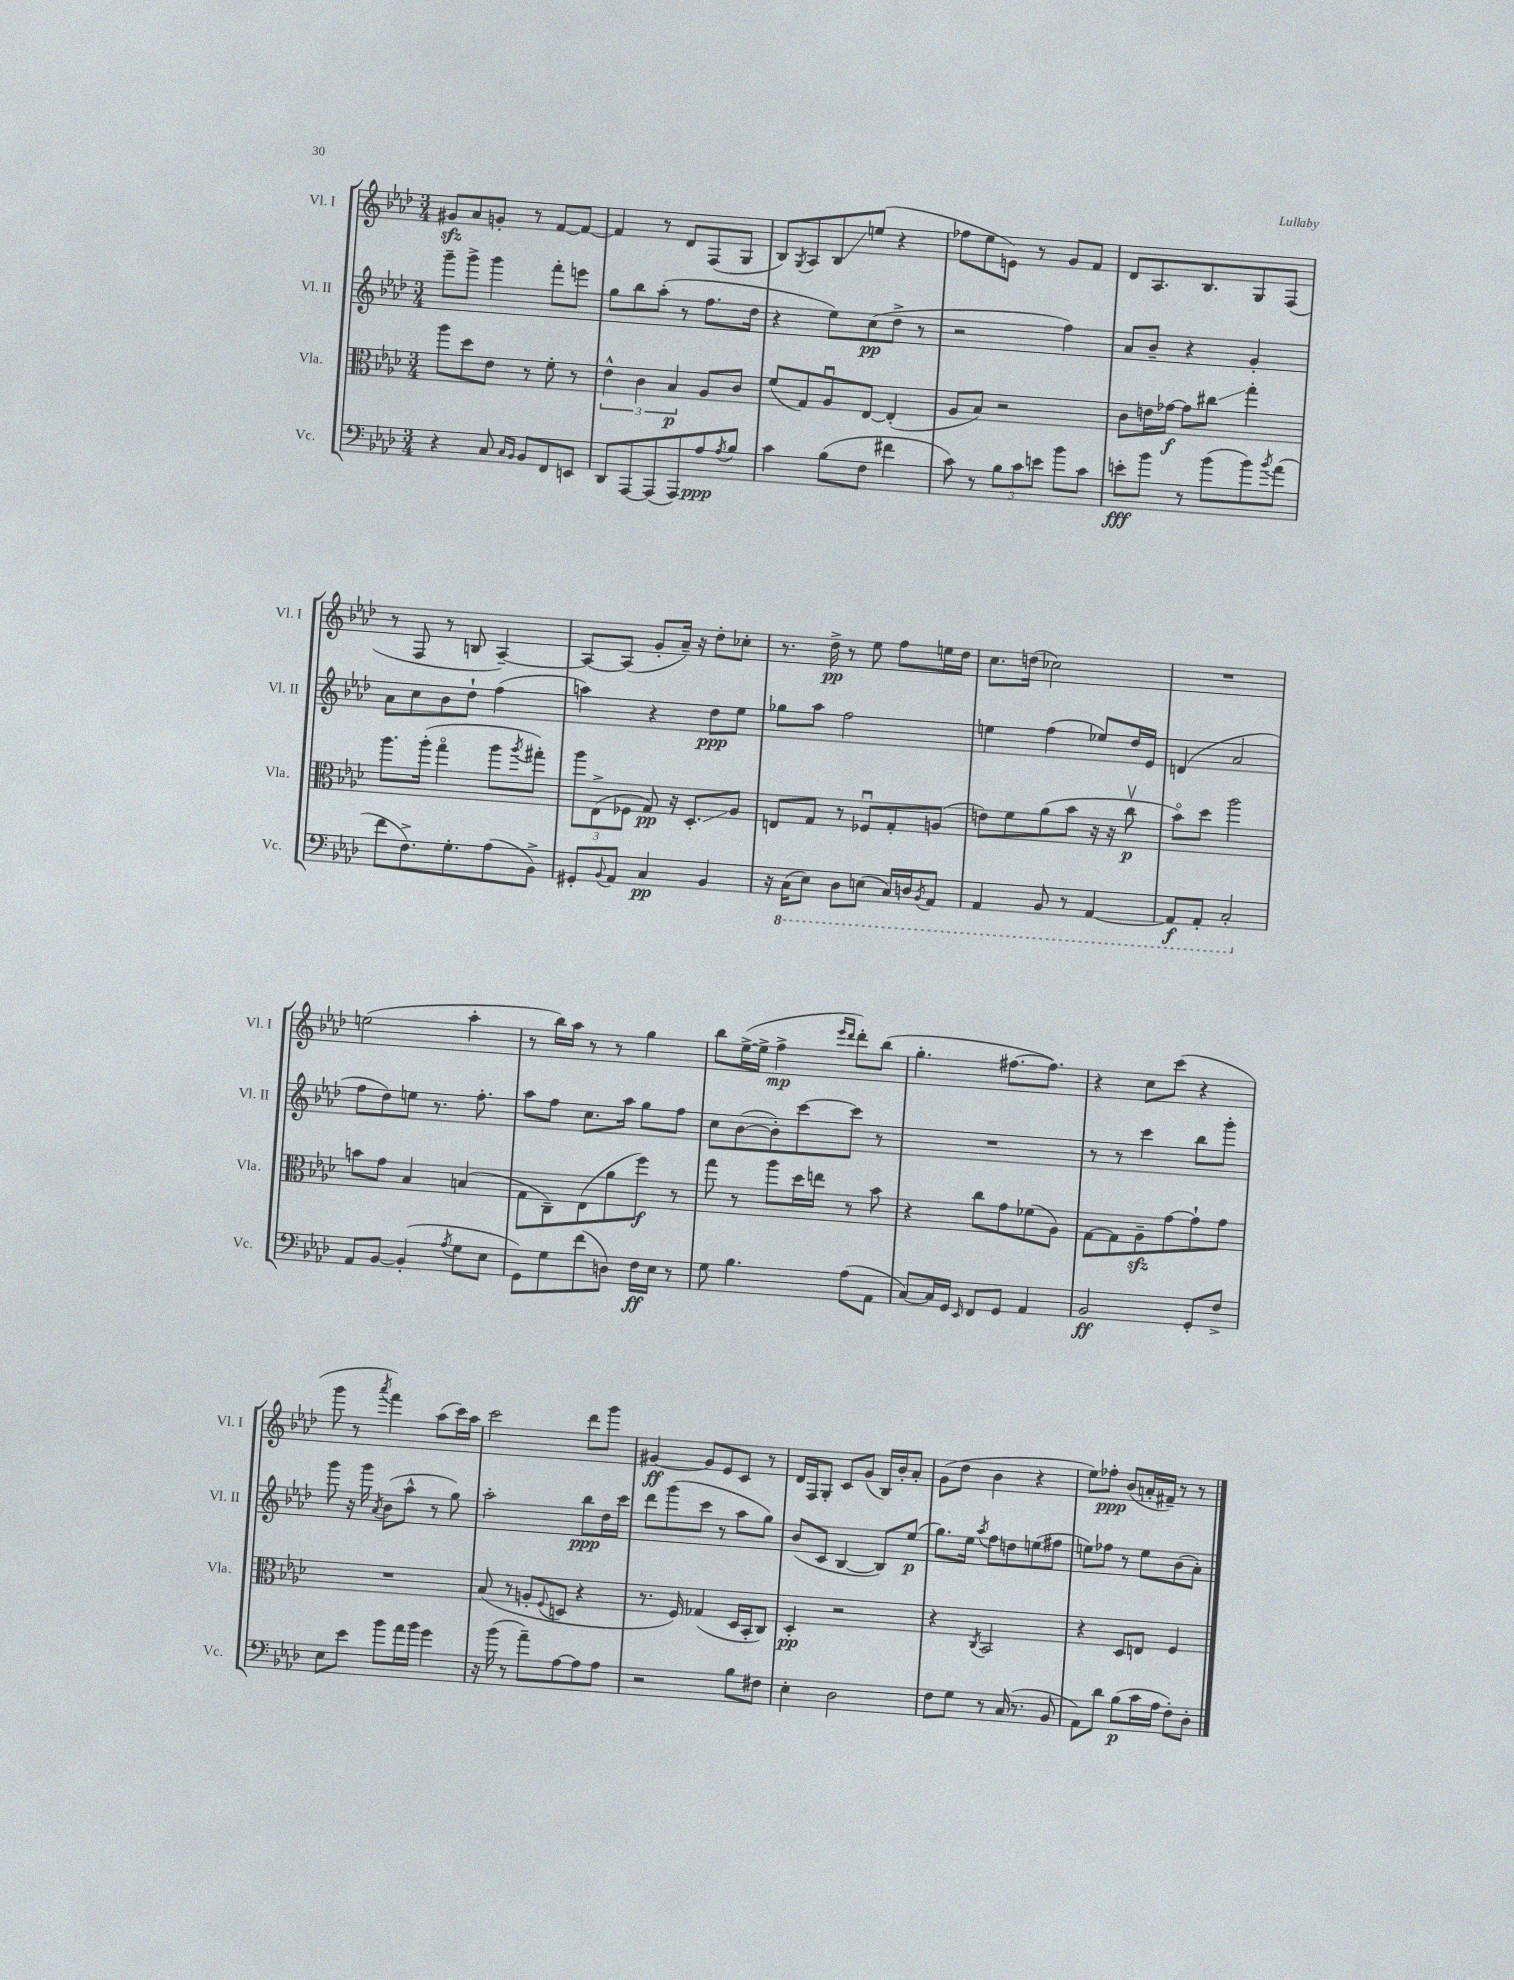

**kern	**kern	**kern	**kern
*staff4	*staff3	*staff2	*staff1
*clefF4	*clefC3	*clefG2	*clefG2
*k[b-e-a-d-]	*k[b-e-a-d-]	*k[b-e-a-d-]	*k[b-e-a-d-]
*M3/4	*M3/4	*M3/4	*M3/4
4r	8aa-	8ggg~	8g#
.	8dd-	8ggg^	8a-
8C	8e-	4ggg	8g'
16qqC	.	.	.
16qqBB-	.	.	.
8BB-	8r	.	8r
8FF	8f'	8fff'	[8f
8EE	8r	8eee	8f_
=	=	=	=
8DD-	6e-^^	8gg	4f]
[8AAA-	.	8bb-	.
.	6c	.	.
(8AAA-]	.	(8aa-'	8r
.	6B-	.	.
8AAA-)	.	8r	8d-
8A-	8A-	8.ff	(8F
8qA-	.	.	.
8B-	8c	.	8G
.	.	16dd-	.
=	=	=	=
4c	(8f	4r	8B-)
.	.	.	8qG
.	8G)	.	8A-
(8B-	8A-u	8ee-)	8B-
8F	[8E-	(8cc	(8ee
4f#	(4E-']	8dd-^	4r
.	.	8r	.
=	=	=	=
8c)	8A-	2r	8ff-
8r	8B-)	.	8ee-
12B-	2r	.	8e)
12c	.	.	.
.	.	.	8r
12e	.	.	.
8b-	.	4ff)	8g
8c	.	.	8f
=	=	=	=
8e'	8c	8a-	8d-
8b-	16e	8b-~	8.A-
.	[16g-	.	.
8r	8g-]	4r	.
.	.	.	8.B-
(8b-	8cc#	.	.
8b-)	4gg'	4g'	8G
8qb-	.	.	.
(8a-	.	.	(8F
=	=	=	=
8f	8.aa-	8a-	8r
8.F^)	.	8cc	8F
.	(16aa-'	.	.
.	4ggo	8b-	8r
8.G'	.	.	.
.	.	8dd-`	8B
(8A-	8aa-	(4ff	[4A-~)
.	8qaa-	.	.
8BB-^)	8gg#')	.	.
=	=	=	=
8GG#'	12aa-	4aa)	8A-_
.	(12E-^	.	.
8qqBB-	.	.	.
8AA-	.	.	(8A-]
.	12F-	.	.
4C	8G)	4r	8g'
.	16r	.	16a-~)
.	8.D-'	.	16r
4BB-	.	8dd-	8dd-'
.	8A-	8ee-	8cc-'
=	=	=	=
16r	8E	8gg-	8.r
(16CC	.	.	.
8EE-)	8G	8aa-	.
.	.	.	16dd-^
8DD-	8r	2ff	8r
(8EE	8F-u	.	8ee-
16CC)	8G'	.	8ff
16DD	.	.	.
8qBBB-	.	.	.
8AAA-	(8A	.	16ee
.	.	.	16dd-
=	=	=	=
4AAA-	8e)	4ee	8.cc
.	8f	.	.
.	.	.	(16dd
8BBB-	(8a-	(4ff	2cc-)
8r	8b-	.	.
[4AAA-	16r	8ee-)	.
.	16r	.	.
.	8ccv	16dd-	.
.	.	16e-	.
=	=	=	=
8AAA-]	8b-o)	(4d	2.r
8AAA-'	8dd-	.	.
2CC'	2aa-	2a-	.
=	=	=	=
8AA-	8b	8ff	(2ee
[8BB-	8g	8dd-)	.
(4BB-']	4B-	8ee	.
.	.	8.r	.
8qA-	.	.	.
8G	(4B	.	4aa-'
.	.	8.ff'	.
8E-	.	.	.
=	=	=	=
8GG)	8G	8aa-	8r
8G	8C~)	8ff	16bb-)
.	.	.	16aa-
(8f	(8E-	8.cc	8r
8D)	8a-	.	8r
.	.	16aa-	.
16F	8ff)	8gg	4gg
16E-	.	.	.
8r	8r	8ff	.
=	=	=	=
8G	8gg	8cc	8bb-
4.B-	8r	([8b-	([16ee-^
.	.	.	16ee-^]
.	8aa-	8b-'])	4ff^
.	16dd-	[8ccc	.
.	16ee	.	.
.	.	.	16qqeee-
.	.	.	16qqddd-
(8A-	8r	8ccc]	8ddd-')
8AA-	8b-	8r	(8bb-
=	=	=	=
[8C)	4r	2.r	4.gg'
16C]	.	.	.
16GG	.	.	.
16qqEE-	.	.	.
8FF	8cc	.	.
8GG	8g	.	[8.ff#
4AA-	(8f-	.	.
.	.	.	8.ff#])
.	8A-)	.	.
=	=	=	=
2BB-	[8G	8r	4r
.	8G]	8r	.
.	8A-~	4ccc	8cc
.	[8g	.	(8ccc
8GG'	8g`]	8bb-	4r
8F^	8g	8ggg'	.
=	=	=	=
8E-	2.r	8ggg	8ggg
8e-	.	16r	8r
.	.	16ggg	.
.	.	8qa-	8qaaa-
8b-	.	(8b-	4fff)
16a-	.	8aa-^^	.
16b-	.	.	.
4g	.	8r	(8aa-
.	.	8gg)	16ccc)
.	.	.	16aa-
=	=	=	=
16r	(8B-	2aa-'	2ccc
(16b-	.	.	.
8r	8r	.	.
8a-~)	8A'	.	.
.	8qqF	.	.
[8A-	8D	.	.
8A-]	4r	8bb-	8ddd-
8A-	.	16dd-	8ggg
.	.	16ccc	.
=	=	=	=
2r	8.r	8ddd-	[4g#
.	.	(8ggg	.
.	16F)	.	.
.	(4G-	8ccc	8g#]
.	.	8r	8e-
8B-	16D-	8aa-	8c
.	16BB-'	.	.
8F#	8C)	8gg)	8r
=	=	=	=
4E-'	4D-'	(8b-	16d-
.	.	.	16F
.	.	8c	8G'
2D-	2r	[4B-	8c
.	.	.	(8g
.	.	8B-])	16B-)
.	.	.	16b-'
.	.	(8ee-	8a-'
=	=	=	=
8F	4r	8.gg)	(8g
8G	.	.	8dd-
.	.	16ee-	.
.	8qC	8qaa-	.
8r	2BB-	8ff	4b-
(16C	.	8dd	.
8.r	.	.	.
.	.	(8ee	4r
8BB-	.	8ff#	.
=	=	=	=
8AA-)	4r	8ee)	8ee-)
8d-	.	8ff-	8ff-'
(8B-	8D-	8r	(8b-
16c	8E	8ee	16a'
16A-	.	.	16f#~)
8F')	4F	(8b-	8r
8D-'	.	8a-')	8r
==	==	==	==
*-	*-	*-	*-
